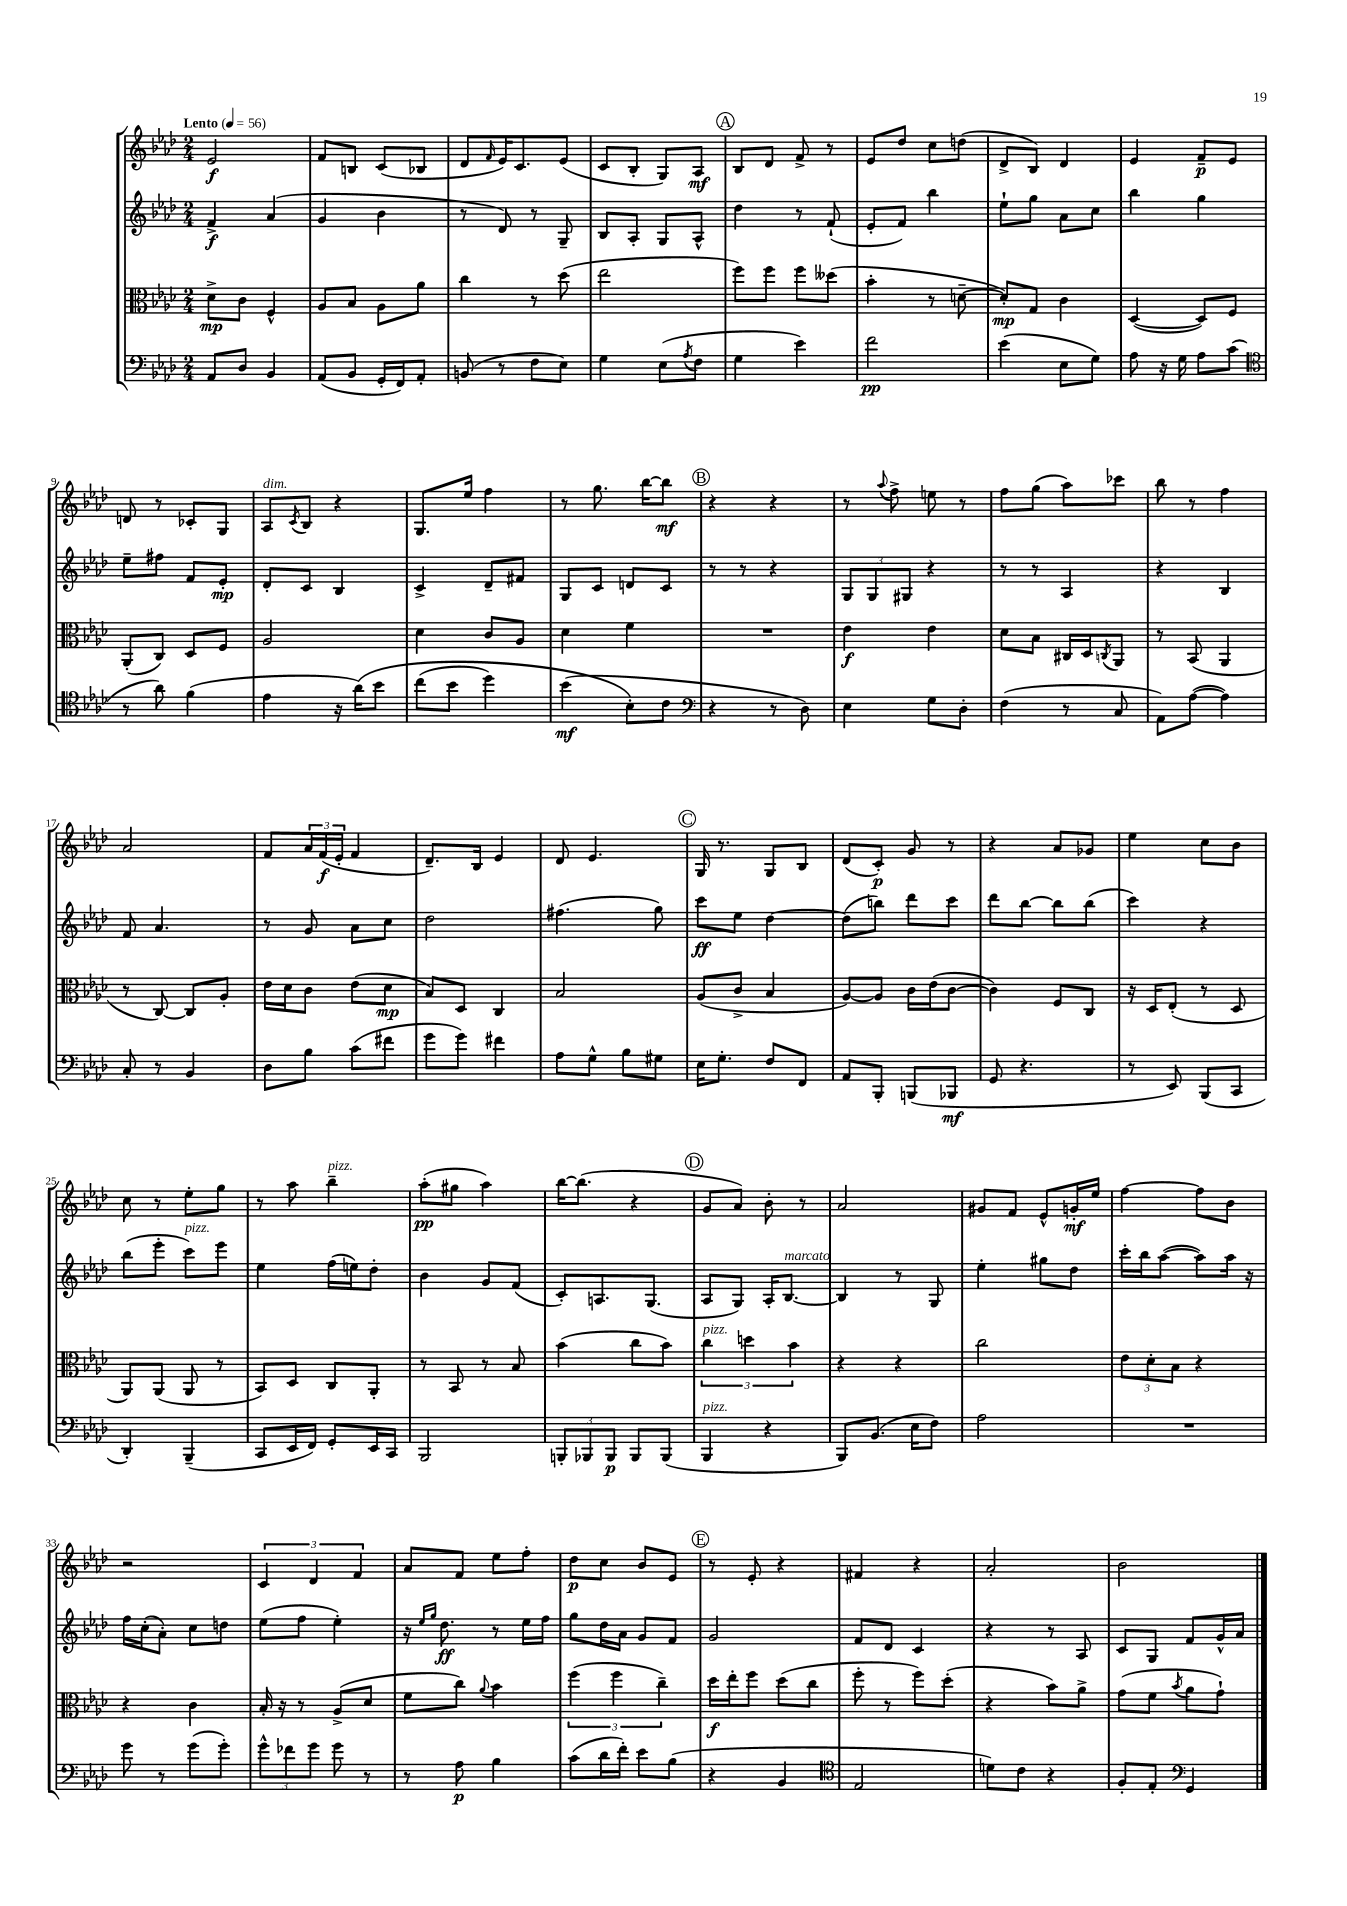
<<
\new StaffGroup <<
\new Staff = "s0" {
    \clef treble \key aes \major \numericTimeSignature \time 2/4 \tempo "Lento" 4 = 56
    ees'2\f |
    f'8 b8 c'8( bes8 |
    des'8 \grace { f'16 } ees'16) c'8. ees'8( |
    c'8 bes8-. g8) aes8\mf |
    \mark \markup { \circle "A" } bes8 des'8 f'8-> r8 |
    ees'8 des''8 c''8 d''8( |
    des'8-> bes8) des'4 |
    ees'4 f'8--\p ees'8 |
    d'8 r8 ces'8-. g8 |
    aes8^\markup { \italic "dim." } \acciaccatura { c'8 } bes8 r4 |
    g8. ees''16 f''4 |
    r8 g''8. bes''16~ bes''8\mf |
    \mark \markup { \circle "B" } r4 r4 |
    r8 \appoggiatura { aes''8 } f''8-> e''8 r8 |
    f''8 g''8( aes''8) ces'''8 |
    bes''8 r8 f''4 |
    aes'2 |
    f'8 \tuplet 3/2 { aes'16 f'16\f( ees'16-. } f'4 |
    des'8.--) bes16 ees'4 |
    des'8 ees'4. |
    \mark \markup { \circle "C" } g16 r8. g8 bes8 |
    des'8( c'8-.\p) g'8 r8 |
    r4 aes'8 ges'8 |
    ees''4 c''8 bes'8 |
    c''8 r8 ees''8-. g''8 |
    r8 aes''8 bes''4--^\markup { \italic "pizz." } |
    aes''8-.\pp( gis''8 aes''4) |
    bes''16~ bes''8.( r4 |
    \mark \markup { \circle "D" } g'8 aes'8) bes'8-. r8 |
    aes'2 |
    gis'8 f'8 ees'8-^ g'16-.\mf ees''16 |
    f''4~ f''8 bes'8 |
    r2 |
    \tuplet 3/2 { c'4 des'4 f'4 } |
    aes'8 f'8 ees''8 f''8-. |
    des''8\p c''8 bes'8 ees'8 |
    \mark \markup { \circle "E" } r8 ees'8-. r4 |
    fis'4 r4 |
    aes'2-. |
    bes'2 \bar "|." |
}
\new Staff = "s1" {
    \clef treble \key aes \major \numericTimeSignature \time 2/4
    f'4->\f aes'4( |
    g'4 bes'4 |
    r8 des'8) r8 g8-- |
    bes8 aes8-. g8 aes8-^ |
    \mark \markup { \circle "A" } des''4 r8 f'8-!( |
    ees'8-. f'8) bes''4 |
    ees''8-! g''8 aes'8 c''8 |
    bes''4 g''4 |
    ees''8-- fis''8 f'8 ees'8-.\mp |
    des'8-. c'8 bes4 |
    c'4-> des'8-- fis'8 |
    g8 c'8 d'8 c'8 |
    \mark \markup { \circle "B" } r8 r8 r4 |
    \tuplet 3/2 { g8 g8 gis8 } r4 |
    r8 r8 aes4 |
    r4 bes4 |
    f'8 aes'4. |
    r8 g'8 aes'8 c''8 |
    des''2 |
    fis''4.( g''8) |
    \mark \markup { \circle "C" } c'''8\ff ees''8 des''4~ |
    des''8( b''8) des'''8 c'''8 |
    des'''8 bes''8~ bes''8 bes''8( |
    c'''4) r4 |
    bes''8( ees'''8-. c'''8^\markup { \italic "pizz." }) ees'''8 |
    ees''4 f''16( e''16) des''8-. |
    bes'4 g'8 f'8( |
    c'8-.) a8. g8.( |
    \mark \markup { \circle "D" } aes8 g8) aes16-. bes8.~^\markup { \italic "marcato" } |
    bes4 r8 g8 |
    ees''4-. gis''8 des''8 |
    c'''16-. bes''16 aes''8~( aes''8) aes''16 r16 |
    f''16 c''16-.( aes'8-.) c''8 d''8 |
    ees''8( f''8 ees''4-.) |
    r16 \grace { ees''16 g''16 } des''8.\ff r8 ees''16 f''16 |
    g''8 des''16 aes'16 g'8 f'8 |
    \mark \markup { \circle "E" } g'2 |
    f'8 des'8 c'4 |
    r4 r8 aes8 |
    c'8 g8 f'8 g'16-^ aes'16 \bar "|." |
}
\new Staff = "s2" {
    \clef alto \key aes \major \numericTimeSignature \time 2/4
    des'8->\mp c'8 f4-^ |
    aes8 bes8 aes8 aes'8 |
    c''4 r8 des''8( |
    ees''2 |
    \mark \markup { \circle "A" } f''8) f''8 f''8 deses''8( |
    bes'4-. r8 d'8~-- |
    d'8-.\mp) g8 c'4 |
    des4~( des8) f8 |
    aes,8-.( c8) des8 f8 |
    aes2 |
    des'4 c'8 aes8 |
    des'4 f'4 |
    \mark \markup { \circle "B" } R2 |
    ees'4\f ees'4 |
    des'8 bes8 cis16 des16 \acciaccatura { c8 } aes,8 |
    r8 bes,8( aes,4 |
    r8 c8~) c8 aes8-. |
    ees'16 des'16 c'8 ees'8( des'8\mp |
    bes8) des8 c4 |
    bes2 |
    \mark \markup { \circle "C" } aes8( c'8-> bes4 |
    aes8~) aes8 c'16 ees'16( c'8~ |
    c'4) f8 c8 |
    r16 des16 ees8-.( r8 des8 |
    aes,8) aes,8( aes,8 r8 |
    bes,8) des8 c8 aes,8-. |
    r8 bes,8 r8 bes8 |
    bes'4( c''8 bes'8) |
    \mark \markup { \circle "D" } \tuplet 3/2 { c''4^\markup { \italic "pizz." } d''4 bes'4 } |
    r4 r4 |
    c''2 |
    \tuplet 3/2 { ees'8 des'8-. bes8 } r4 |
    r4 c'4 |
    bes16-. r16 r8 aes8->( des'8 |
    f'8 c''8) \appoggiatura { aes'8 } bes'4 |
    \tuplet 3/2 { f''4( f''4 c''4--) } |
    \mark \markup { \circle "E" } des''16\f ees''16-. f''8 des''8( c''8 |
    f''8-. r8 f''8) des''8-.( |
    r4 bes'8) aes'8-> |
    g'8( f'8 \acciaccatura { bes'8 } aes'8 g'8-!) \bar "|." |
}
\new Staff = "s3" {
    \clef bass \key aes \major \numericTimeSignature \time 2/4
    aes,8 des8 bes,4 |
    aes,8( bes,8 g,16-. f,16) aes,8-. |
    b,8( r8 f8 ees8) |
    g4 ees8( \acciaccatura { aes8 } f8 |
    \mark \markup { \circle "A" } g4 ees'4) |
    f'2\pp |
    ees'4( ees8 g8) |
    aes8 r16 g16 aes8 c'8( |
    \clef tenor r8 aes'8) f'4( |
    ees'4 r16 aes'16)\( bes'8 |
    c''8( bes'8 des''4) |
    bes'4\mf( bes8-.\) c'8 |
    \mark \markup { \circle "B" } \clef bass r4 r8 des8) |
    ees4 g8 des8-. |
    f4( r8 c8 |
    aes,8) aes8~( aes4) |
    c8-. r8 bes,4 |
    des8 bes8 c'8( fis'8 |
    g'8 g'8) fis'4 |
    aes8 g8-^ bes8 gis8 |
    \mark \markup { \circle "C" } ees16 g8.-. f8 f,8 |
    aes,8 bes,,8-. b,,8( bes,,8\mf |
    g,8 r4. |
    r8 ees,8) bes,,8( c,8 |
    des,4-.) bes,,4--( |
    c,8 ees,16 f,16) g,8-. ees,16 c,16 |
    bes,,2 |
    \tuplet 3/2 { b,,8-. bes,,8 bes,,8\p } bes,,8 bes,,8( |
    \mark \markup { \circle "D" } bes,,4^\markup { \italic "pizz." } r4 |
    bes,,8) bes,8.( ees16 f8) |
    aes2 |
    R2 |
    g'8 r8 g'8( g'8-.) |
    \tuplet 3/2 { g'8-^ fes'8 g'8 } g'8 r8 |
    r8 aes8\p bes4 |
    c'8( des'16 f'16-.) ees'8 bes8( |
    \mark \markup { \circle "E" } r4 bes,4 |
    \clef tenor ees2 |
    d'8) c'8 r4 |
    f8-. ees8-. \clef bass g,4 \bar "|." |
}
>>
>>
